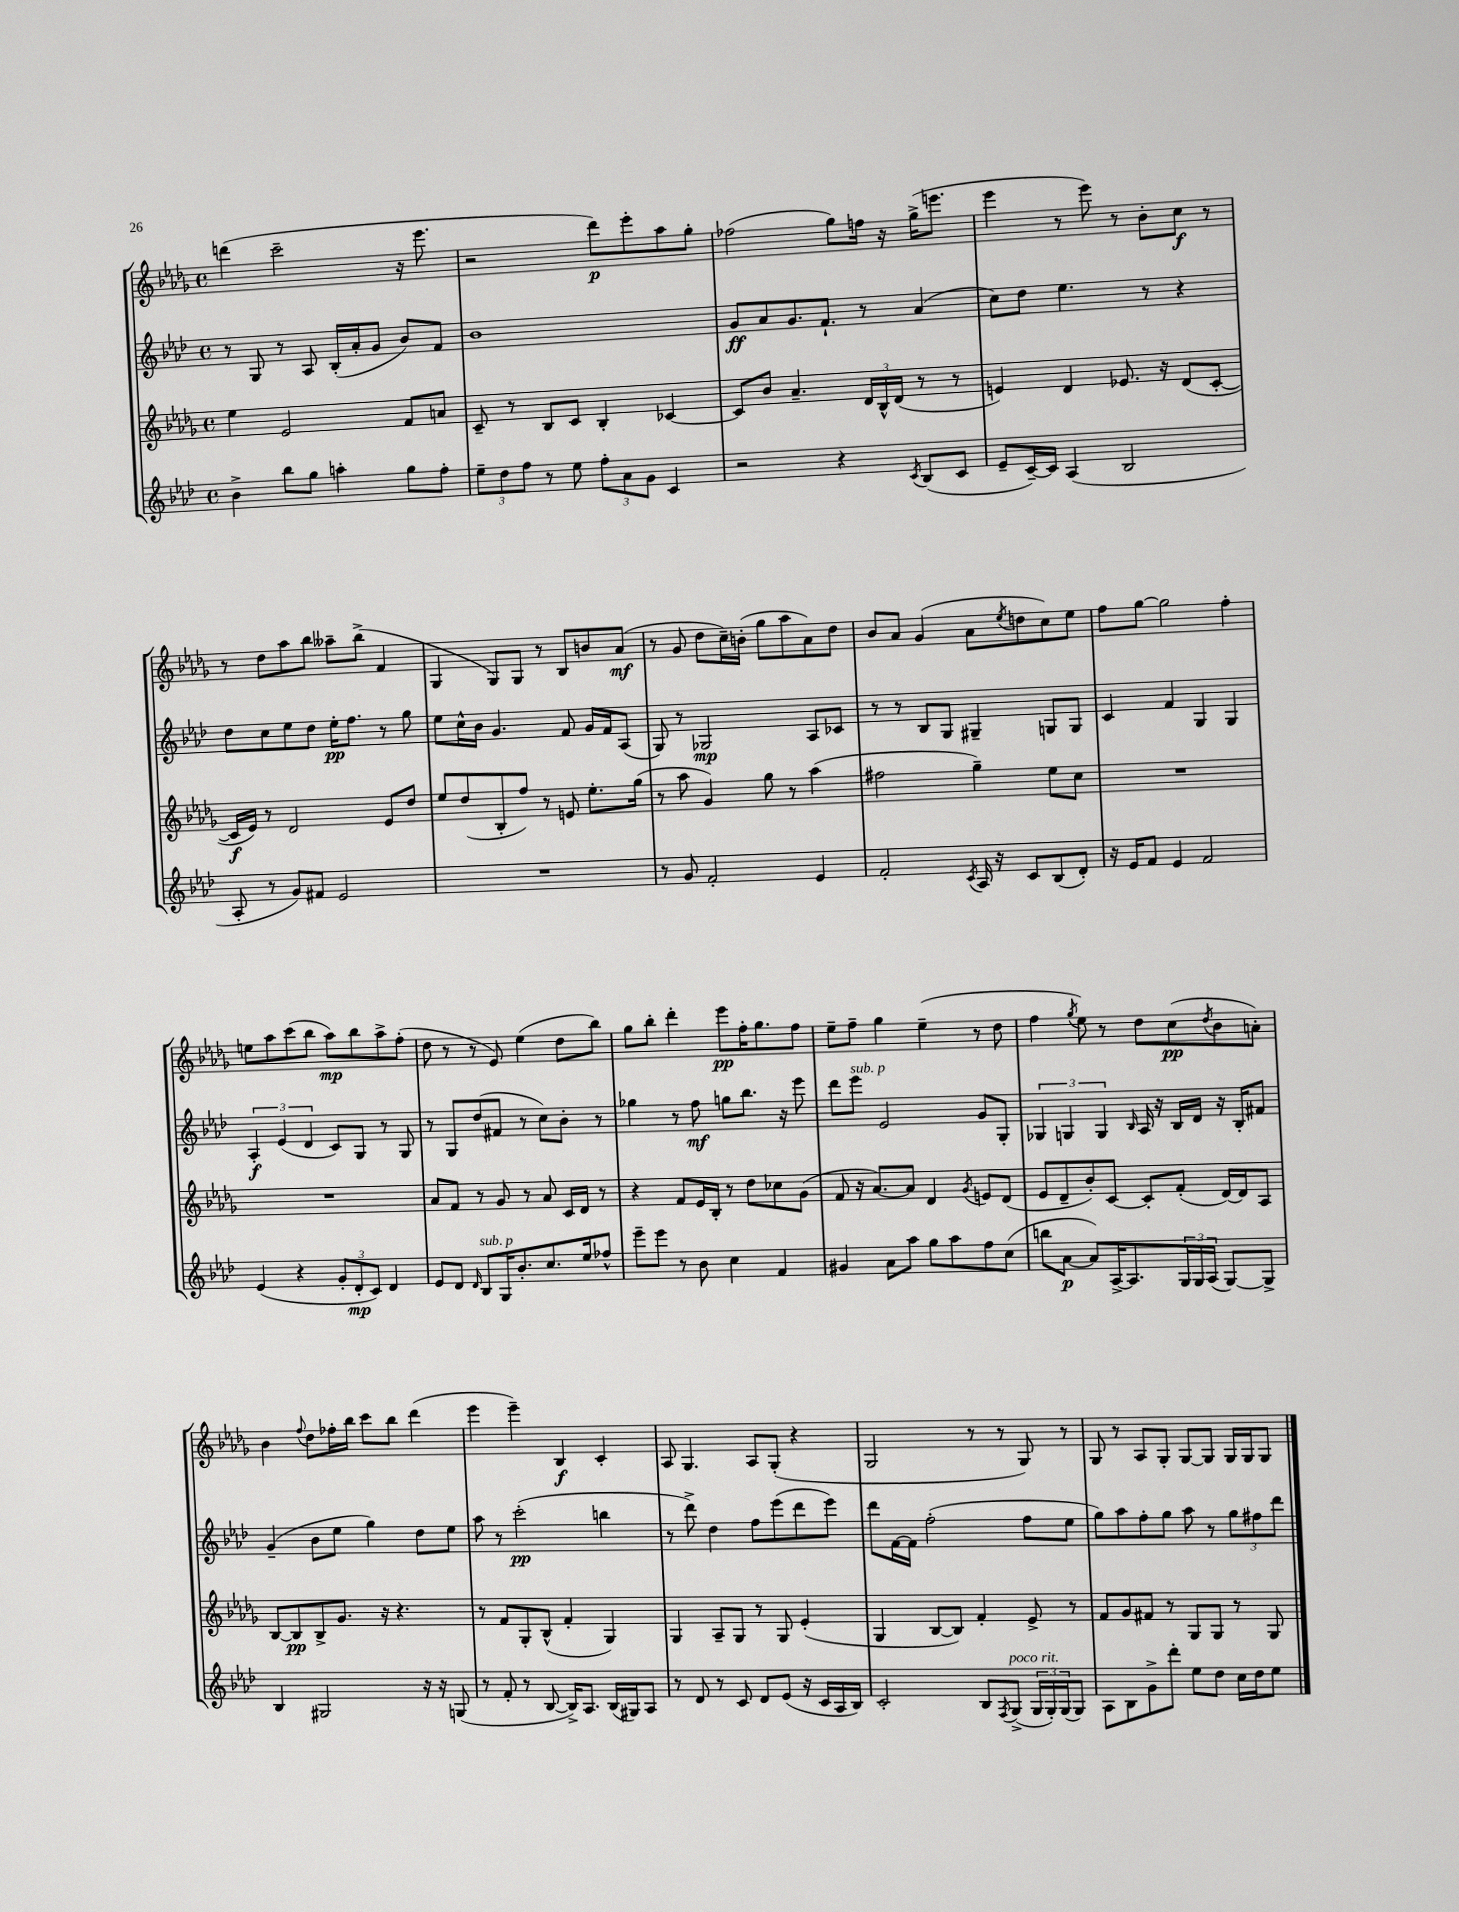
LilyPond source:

<<
\new StaffGroup <<
\new Staff = "s0" {
    \clef treble \key des \major \defaultTimeSignature \time 4/4
    d'''4( c'''2-- r16 ees'''8. |
    r2 des'''8\p) ees'''8-. aes''8 ges''8-. |
    fes''2( ges''8) f''16 r16 ges''16->( e'''8. |
    ees'''4 r8 ees'''8) r8 bes'8-. c''8\f r8 |
    r8 des''8 aes''8 bes''8 aeses''8-- bes''8->( f'4 |
    ges4 ges8) ges8 r8 bes8 b'8 aes'8\mf( |
    r8 ges'8 des''8 c''16--) b'16-.( ges''8 aes''8 aes'8) des''8 |
    bes'8 aes'8 ges'4( aes'8 \acciaccatura { ees''8 } d''8 c''8) ees''8 |
    f''8 ges''8~ ges''2 f''4-. |
    e''8 aes''8 c'''8( bes''8 aes''8\mp) bes''8 aes''8-> f''8-.( |
    des''8 r8 r8 ees'8) ees''4( des''8 bes''8) |
    ges''8 bes''8-. des'''4-. ees'''8\pp f''16-. ges''8. f''8 |
    ees''8-- f''8-- ges''4 ees''4--( r8 des''8 |
    f''4 \acciaccatura { ges''8 } ees''8) r8 des''8 c''8\pp( \acciaccatura { des''8 } bes'8 a'8-.) |
    bes'4 \appoggiatura { f''8 } des''8 fes''16-. bes''16 c'''8 bes''8 des'''4( |
    ees'''4 ees'''4--) bes4\f c'4-. |
    aes8 ges4. aes8 ges8-.( r4 |
    ges2 r8 r8 ges8) r8 |
    ges8 r8 aes8 ges8-. ges8~ ges8 ges16 ges16 ges8 \bar "|." |
}
\new Staff = "s1" {
    \clef treble \key aes \major \defaultTimeSignature \time 4/4
    r8 g8 r8 aes8 bes16-.( aes'16-. g'8 bes'8) f'8 |
    bes'1 |
    g'8\ff aes'8 g'8. f'8.-! r8 aes'4( |
    c''8) des''8 ees''4. r8 r4 |
    des''8 c''8 ees''8 des''8 ees''16-.\pp f''8. r8 g''8 |
    ees''8 c''16-^ bes'16 g'4. f'8 g'16 f'16 aes8( |
    g8) r8 ges2\mp aes8 ces'8 |
    r8 r8 bes8 g8 gis4-- g8 g8 |
    c'4 f'4 g4 g4 |
    \tuplet 3/2 { aes4-.\f ees'4( des'4 } c'8) g8 r8 g8 |
    r8 g8 des''8( fis'8 r8 c''8) bes'8-. r8 |
    ges''4 r8 f''8\mf g''8 bes''8. r16 ees'''8 |
    des'''8 ees'''8^\markup { \italic "sub. p" } ees'2 g'8 g8-. |
    \tuplet 3/2 { ges4 g4 g4 } \grace { bes16 } aes16 r16 bes16 des'16 r16 bes16-. fis'8 |
    g'4--( bes'8 ees''8 g''4) des''8 ees''8 |
    aes''8 r8 c'''2-.\pp( b''4 |
    r8 des'''8->) des''4 f''8 ees'''8( des'''8 ees'''8) |
    des'''8 f'16~ f'16 f''2-.( f''8 ees''8 |
    g''8) aes''8 f''8-. g''8 aes''8 r8 \tuplet 3/2 { g''8 fis''8 des'''8 } \bar "|." |
}
\new Staff = "s2" {
    \clef treble \key des \major \defaultTimeSignature \time 4/4
    ees''4 ees'2 f'8 a'8 |
    c'8-- r8 bes8 c'8 bes4-. ces'4~ |
    ces'8 bes'8 aes'4.-- \tuplet 3/2 { des'16 bes16-^ des'16( } r8 r8 |
    e'4) des'4 ees'8. r16 des'8( c'8~-. |
    c'16\f ees'16) r8 des'2 ees'8 des''8 |
    ees''8 des''8( bes8-. f''8) r8 e'8 ees''8.-. ges''16( |
    r8 aes''8 ges'4) ges''8 r8 aes''4( |
    fis''2 ges''4--) ees''8 c''8 |
    R1 |
    R1 |
    aes'8 f'8 r8 ges'8 r8 aes'8 c'16 des'16 r8 |
    r4 f'8 ees'16 bes16-. r8 des''8 ces''8 ges'8( |
    f'8 r16 aes'8.~) aes'8 des'4 \acciaccatura { ges'8 } e'8 des'8( |
    ees'8 des'8-- bes'8-.) c'8~ c'8-. f'8-.( des'16~) des'16 aes8 |
    bes8~ bes8\pp bes8-> ges'8. r16 r4. |
    r8 f'8 ges8-. bes8-^( f'4-. ges4) |
    ges4 aes8-- ges8 r8 ges8 ees'4-.( |
    ges4 bes8~ bes8) f'4-. ees'8-> r8 |
    f'8 ges'8 fis'8 r8 ges8 ges8 r8 ges8 \bar "|." |
}
\new Staff = "s3" {
    \clef treble \key aes \major \defaultTimeSignature \time 4/4
    bes'4-> bes''8 g''8 a''4-. g''8 f''8-. |
    \tuplet 3/2 { ees''8-- des''8 f''8 } r8 ees''8 \tuplet 3/2 { f''8-. aes'8 g'8 } c'4 |
    r2 r4 \acciaccatura { c'8 } bes8( c'8 |
    ees'8-- c'16~--) c'16 aes4( bes2 |
    aes8-. r8 g'8) fis'8 ees'2 |
    R1 |
    r8 g'8 f'2-. ees'4 |
    f'2-. \acciaccatura { c'8 } aes16 r16 c'8 bes8( des'8-.) |
    r16 ees'16 f'8 ees'4 f'2 |
    ees'4( r4 \tuplet 3/2 { g'8-. des'8-.\mp c'8) } des'4 |
    ees'8 des'8 \grace { des'16 } bes8^\markup { \italic "sub. p" } g16 bes'8.-. c''8. ees''16 fes''8-^ |
    ees'''8-- ees'''8 r8 bes'8 c''4 f'4 |
    gis'4 aes'8 aes''8 g''8 aes''8 f''8 c''8( |
    b''8 aes'8~\p aes'8) aes16~-> aes8. \tuplet 3/2 { g16 g16 aes16( } g8~) g8-> |
    bes4 gis2 r16 r16 g8( |
    r8 f'8-. r8 bes8~ bes16->) aes8. bes16( gis16) aes8 |
    r8 des'8 r8 c'8 des'8 ees'8( r16 c'16 aes16 bes16) |
    c'2-. bes8 \acciaccatura { f8 } g8->^\markup { \italic "poco rit." }( \tuplet 3/2 { g16 g16-.) g16( } g8) |
    aes8 bes8 g'8-> des'''8-. ees''8 des''8 c''16 des''16 ees''8 \bar "|." |
}
>>
>>
\layout { \context { \Score \remove "Bar_number_engraver" } }
